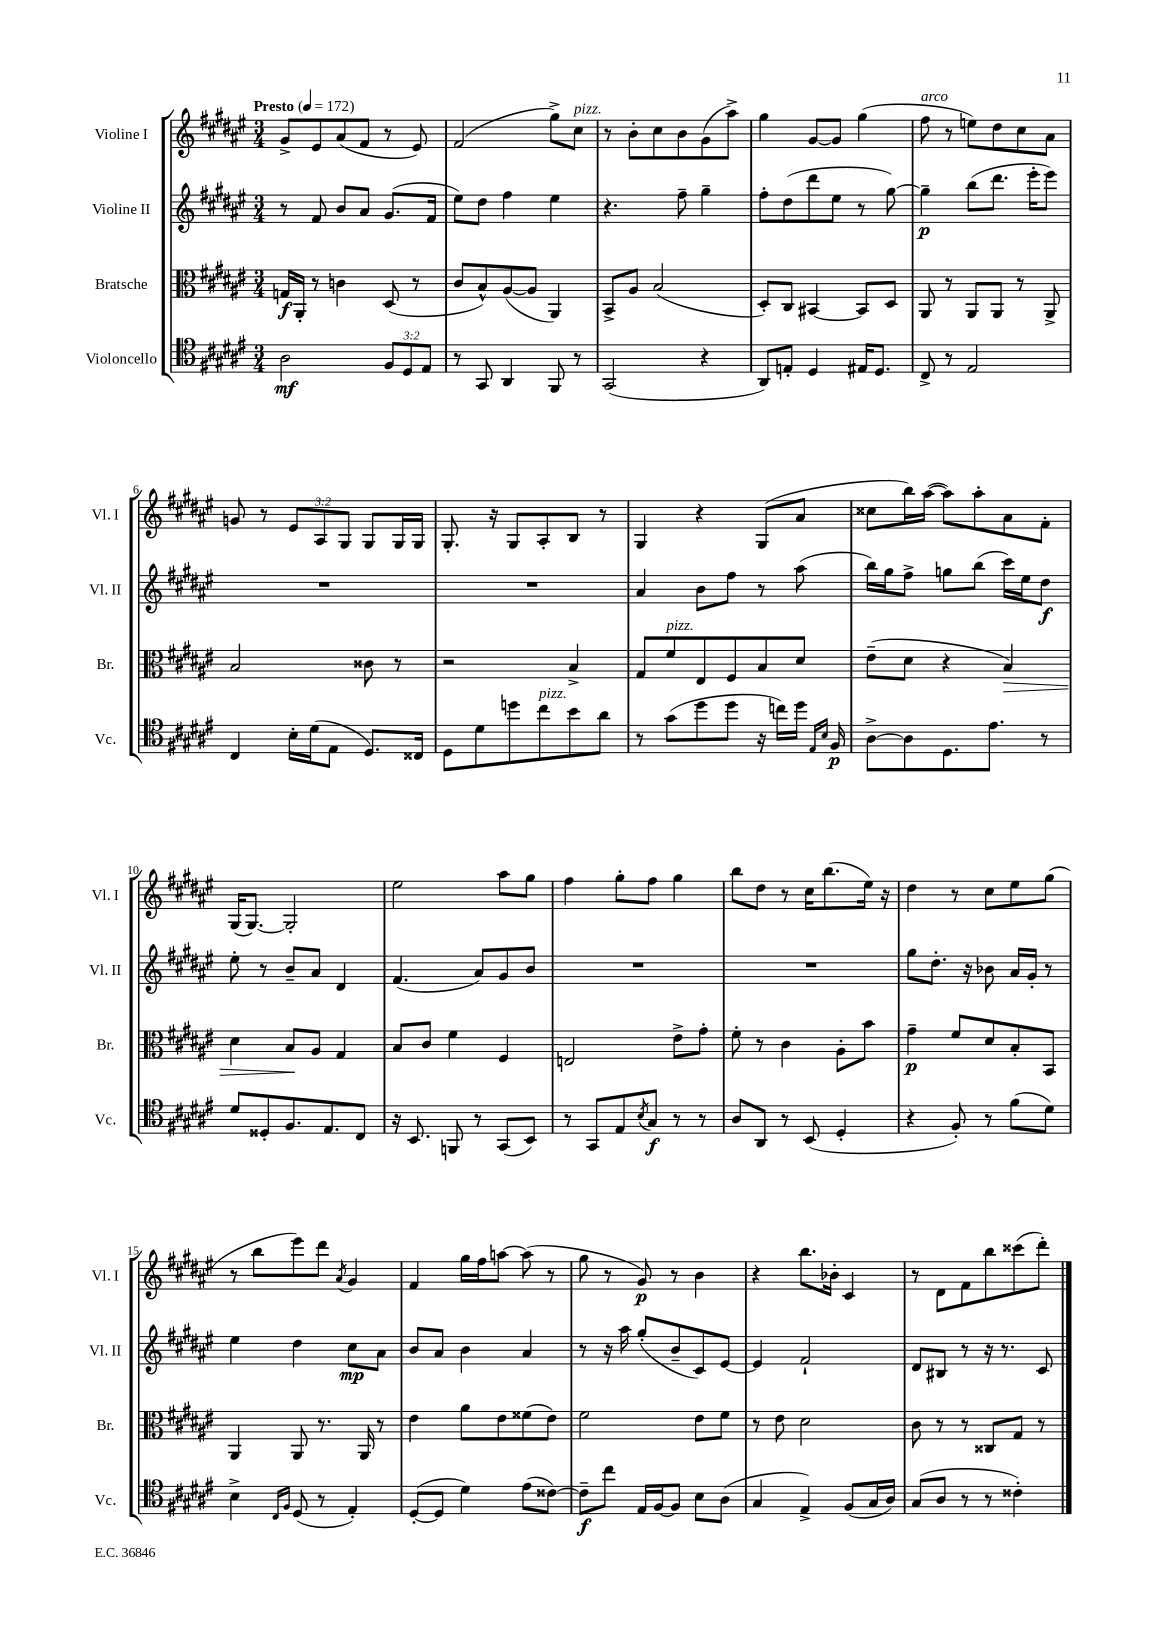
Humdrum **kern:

**kern	**kern	**kern	**kern
*staff4	*staff3	*staff2	*staff1
*clefC4	*clefC3	*clefG2	*clefG2
*k[f#c#g#d#a#e#]	*k[f#c#g#d#a#e#]	*k[f#c#g#d#a#e#]	*k[f#c#g#d#a#e#]
*M3/4	*M3/4	*M3/4	*M3/4
*MM172	*MM172	*MM172	*MM172
2A#	16G	8r	8g#^
.	16AA#'	.	.
.	8r	8f#	8e#
.	4c	8b	(8a#
.	.	8a#	8f#
12F#	(8D#	(8.g#	8r
12D#	.	.	.
.	8r	.	8e#)
12E#	.	.	.
.	.	16f#	.
=	=	=	=
8r	8c#	8ee#)	(2f#
8GG#	8B^^)	8dd#	.
4AA#	([8A#	4ff#	.
.	8A#]	.	.
8FF#	4AA#)	4ee#	8gg#^)
8r	.	.	8cc#
=	=	=	=
(2GG#	8BB^	4.r	8r
.	8A#	.	8b'
.	(2B	.	8cc#
.	.	8ff#~	8b
4r	.	4gg#~	(8g#
.	.	.	8aa#^)
=	=	=	=
8AA#)	8D#')	8ff#'	4gg#
8E'	8C#	(8dd#	.
4D#	[4BB#	8ddd#	[8g#
.	.	8ee#	8g#]
16E#	8BB#]	8r	(4gg#
8.D#	.	.	.
.	8D#	[8gg#)	.
=	=	=	=
8C#^	8AA#	4gg#~]	8ff#
8r	8r	.	8r
2E#	8AA#	(8bb	8ee)
.	8AA#	8.ddd#	8dd#
.	8r	.	8cc#
.	.	16eee#'	.
.	8AA#^	8eee#)	8a#
=	=	=	=
4C#	2B	2.r	8g
.	.	.	8r
16B'	.	.	12e#
(16d#	.	.	.
.	.	.	12A#
8E#	.	.	.
.	.	.	12G#
8.D#)	8c##	.	8G#
.	8r	.	16G#
16C##	.	.	16G#
=	=	=	=
8D#	2r	2.r	8.G#'
8d#	.	.	.
.	.	.	16r
8dd	.	.	8G#
8cc#	.	.	8A#'
8b	4B^	.	8B
8a#	.	.	8r
=	=	=	=
8r	8G#	4a#	4G#
(8g#	8f#	.	.
8dd#	8E#	8b	4r
8dd#	8F#	8ff#	.
16r	8B	8r	(8G#
16cc)	.	.	.
16dd#	8d#	(8aa#	8a#
16qqE#	.	.	.
16qqB	.	.	.
16F#	.	.	.
=	=	=	=
[8A#^	(8e#~	16bb)	8cc##
.	.	16gg#	.
8A#]	8d#	8ff#^	16bb)
.	.	.	([16aa#
8.D#	4r	8gg	8aa#])
.	.	(8bb	8aa#'
8.e#	.	.	.
.	4B)	16ccc#)	8a#
.	.	16ee#	.
8r	.	8dd#	8f#'
=	=	=	=
8d#	4d#	8ee#'	(16G#
.	.	.	[8.G#)
8D##'	.	8r	.
8.F#	8B	8b~	2G#']
.	8A#	8a#	.
8.E#	.	.	.
.	4G#	4d#	.
8C#	.	.	.
=	=	=	=
16r	8B	(4.f#	2ee#
8.BB	.	.	.
.	8c#	.	.
8FF	4f#	.	.
8r	.	8a#)	.
(8GG#	4F#	8g#	8aa#
8BB)	.	8b	8gg#
=	=	=	=
8r	2E	2.r	4ff#
8GG#	.	.	.
8E#	.	.	8gg#'
8qB	.	.	.
8G#	.	.	8ff#
8r	8e#^	.	4gg#
8r	8g#'	.	.
=	=	=	=
8A#	8f#'	2.r	8bb
8AA#	8r	.	8dd#
8r	4c#	.	8r
(8BB	.	.	16cc#
.	.	.	(8.bb
4D#'	8A#'	.	.
.	8b	.	16ee#)
.	.	.	16r
=	=	=	=
4r	4g#~	8gg#	4dd#
.	.	8.dd#'	.
8F#')	8f#	.	8r
.	.	16r	.
8r	8d#	8b-	8cc#
(8f#	8B'	16a#	8ee#
.	.	16g#'	.
8d#)	8BB	8r	(8gg#
=	=	=	=
4B^	4AA#	4ee#	8r
.	.	.	8bb
16qqC#	.	.	.
16qqF#	.	.	.
(8D#	8AA#	4dd#	8eee#)
8r	8.r	.	8ddd#
.	.	.	8qa#
4E#')	.	8cc#	4g#
.	16AA#	.	.
.	8r	8a#	.
=	=	=	=
([8D#'	4e#	8b	4f#
8D#]	.	8a#	.
4d#)	8a#	4b	16gg#
.	.	.	16ff#
.	8e#	.	[8aa
(8e#	(8f##	4a#	(8aa]
[8c##)	8e#)	.	8r
=	=	=	=
8c##~]	2f#	8r	8gg#
8cc#	.	16r	8r
.	.	16aa#	.
16E#	.	(8gg#'	8g#)
[16F#	.	.	.
8F#]	.	8b~	8r
8B	8e#	8c#)	4b
(8A#	8f#	[8e#	.
=	=	=	=
4G#	8r	4e#]	4r
.	8e#	.	.
4E#^)	2d#	2f#`	8.bb
.	.	.	16b-'
(8F#	.	.	4c#
16G#	.	.	.
16A#)	.	.	.
=	=	=	=
(8G#	8c#	8d#	8r
8A#	8r	8B#	8d#
8r	8r	8r	8f#
8r	8C##	16r	8bb
.	.	8.r	.
4c##')	8G#	.	(8ccc##
.	8r	8c#	8ddd#')
==	==	==	==
*-	*-	*-	*-
